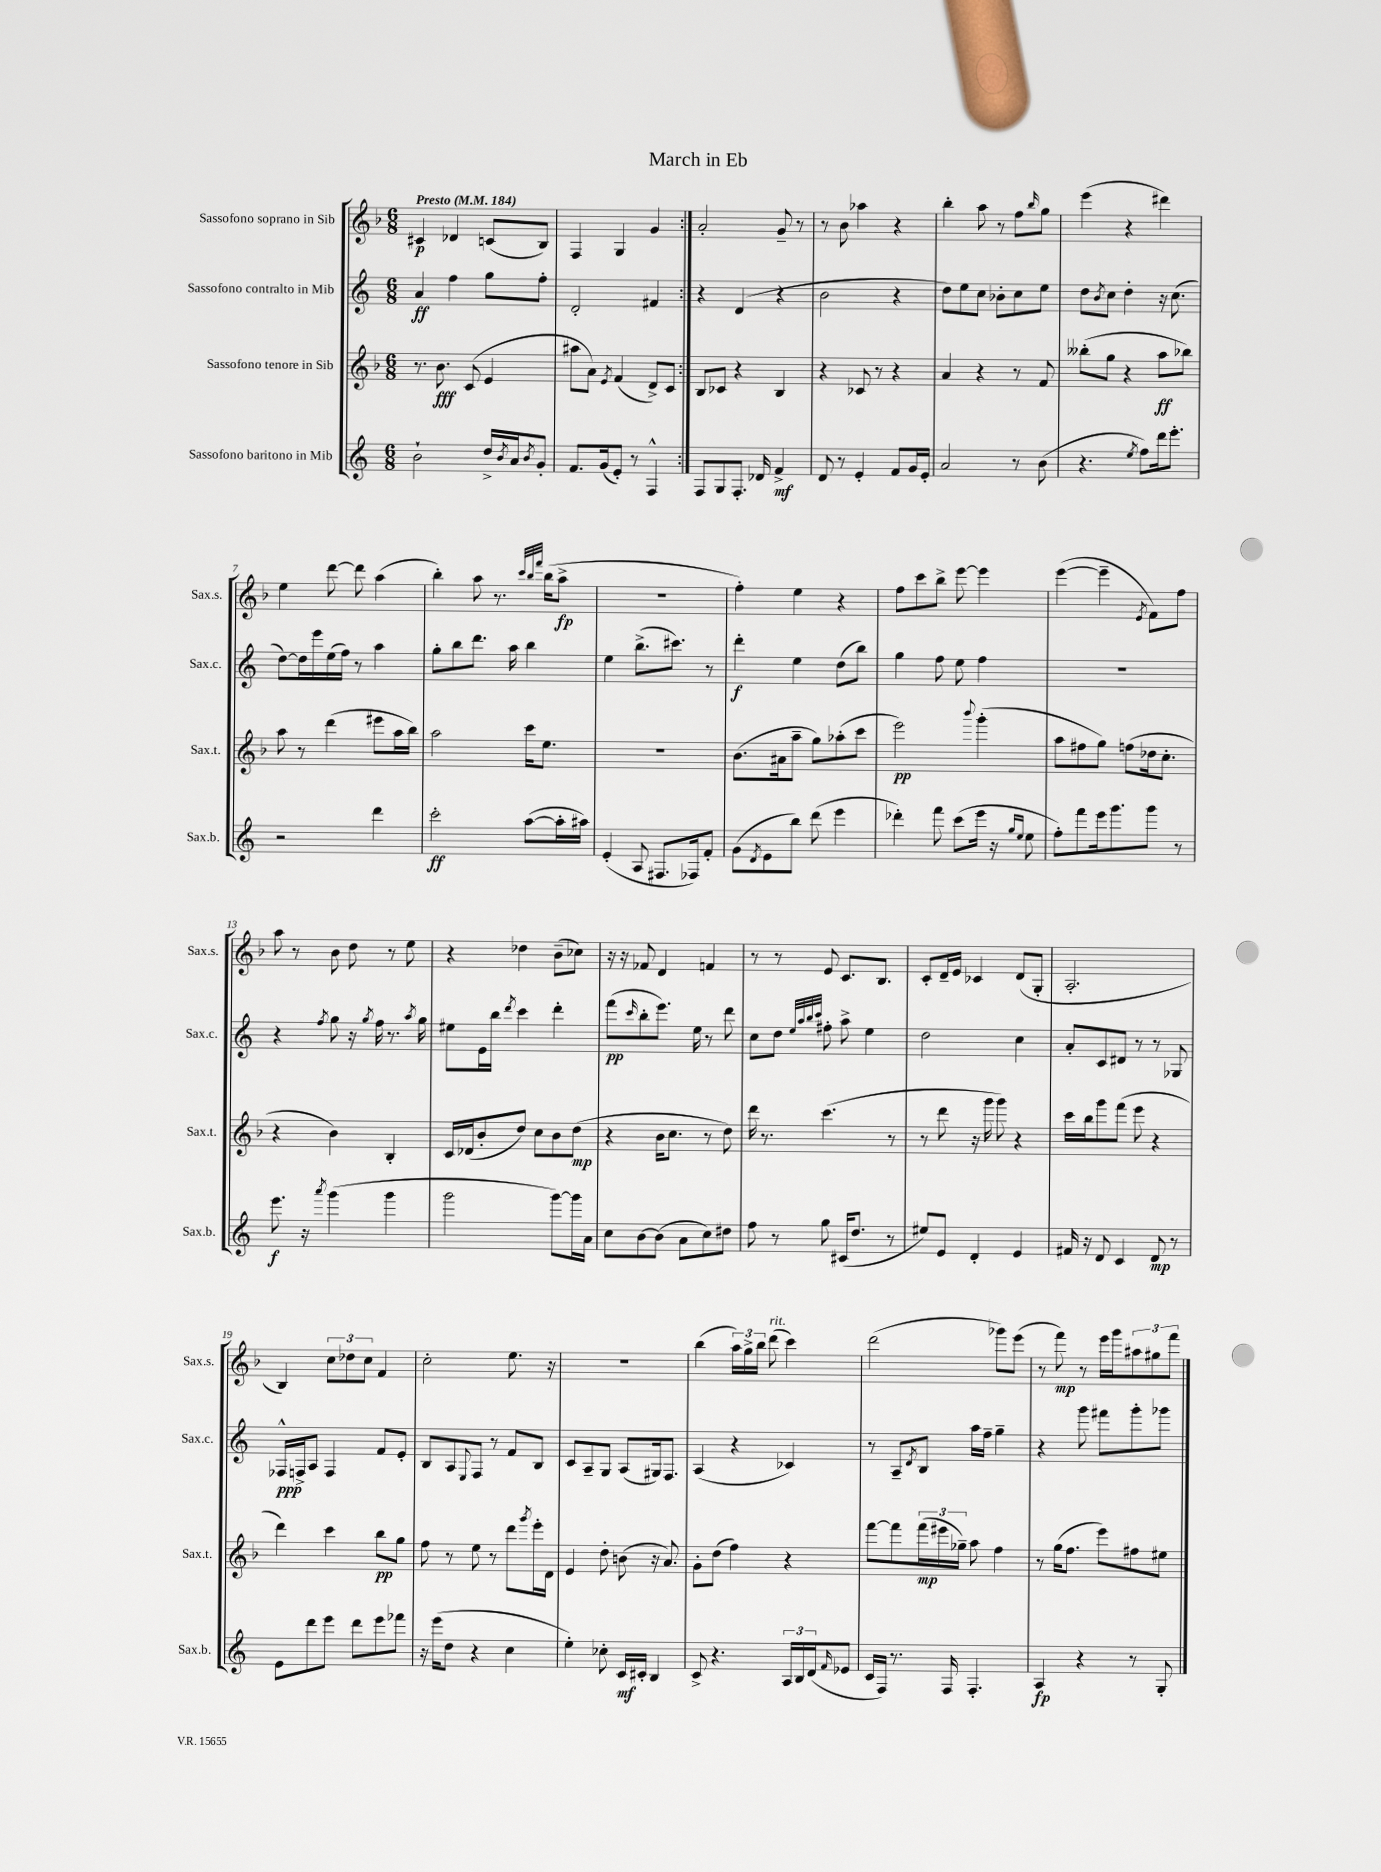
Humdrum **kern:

**kern	**kern	**kern	**kern
*staff4	*staff3	*staff2	*staff1
*clefG2	*clefG2	*clefG2	*clefG2
*k[]	*k[b-]	*k[]	*k[b-]
*M6/8	*M6/8	*M6/8	*M6/8
*MM184	*MM184	*MM184	*MM184
2b`\	8.r	4a/	4c#/
.	8.b-\	.	.
.	.	4ff\	4d-/
.	(8c/	.	.
16dd^/LL	4e/	8gg\L	(8c/L
8qb/	.	.	.
16a/J	.	.	.
8qb/	.	.	.
8g'/J	.	8ff'\J	8B-/J)
=	=	=	=
8.f/L	8aa#\L	2d'/	4F/
.	8a\J)	.	.
(16g/k	.	.	.
.	8qe/	.	.
8e'/J)	(4f/	.	4G/
8r	.	.	.
4F^^/	8d^/L)	4f#/	4g/
.	8c/J	.	.
=:|!	=:|!	=:|!	=:|!
8F/L	8B-/L	4r	2a'/
8G/	8c-/J	.	.
8.F'/J	4r	(4d/	.
16d-/	.	.	.
4f^/	4B-/	4r	8g~/
.	.	.	8r
=	=	=	=
8d/	4r	2b\	8r
8r	.	.	8b-\
4e'/	8c-/	.	4aa-\
.	8r	.	.
8f/L	4r	4r	4r
16g/L	.	.	.
16e'/JJ	.	.	.
=	=	=	=
2a/	4a/	8dd\L)	4bb-'\
.	.	8ee\	.
.	4r	8cc\J	8aa\
.	.	8b-'\L	8r
8r	8r	8cc\	8ff\L
.	.	.	16qqbb-/
(8b\	8f/	8ee\J	8gg\J
=	=	=	=
4.r	(8bb--'\L	8dd\L	(4eee\
.	.	8qb/	.
.	8gg\J	8cc\J	.
.	4r	4dd'\	4r
8qee/	.	.	.
8ff\L)	.	.	.
16ddd\k	8aa\L	16r	4ddd#\)
8.eee'\J	.	(8.cc\	.
.	8bb-\J)	.	.
=	=	=	=
2r	8aa\	[8dd\L)	4ee\
.	8r	16dd\]L	.
.	.	16eee\	.
.	(4ddd\	(16ee\	[8ddd\
.	.	16ff\JJ)	.
.	.	8r	8ddd\]
4ddd\	8eee#\L	4aa\	(4aa\
.	16aa\L	.	.
.	16bb-\JJ)	.	.
=	=	=	=
2ccc'\	2aa\	8gg'\L	4bb-'\)
.	.	8bb\	.
.	.	8.ddd\J	8aa\
.	.	.	8.r
.	.	16aa\	.
([8aa\L	16ccc\LK	4bb\	.
.	.	.	32qqccc/LLL
.	.	.	32qqbb-/
.	.	.	32qqfff/JJJ
.	8.ee\J	.	(16bb-\LK
16aa'\]L	.	.	8aa^\J
16aa#\JJ)	.	.	.
=	=	=	=
(4e'/	2.r	4ee\	2.r
8A/	.	(8.bb^\L	.
8.F#/L	.	.	.
.	.	8.ccc#\J)	.
16F-/k)	.	.	.
8f'/J	.	8r	.
=	=	=	=
(8g\L	(8.b-\L	4ddd'\	4ff'\)
8qd/	.	.	.
8e\	.	.	.
.	16a#\k	.	.
8bb\J)	8aa~\J	4ee\	4ee\
(8ddd\	8gg\L)	.	.
4eee\	(8aa-'\	(8dd\L	4r
.	8ccc\J	8bb\J)	.
=	=	=	=
4ddd-'\)	2eee\)	4gg\	8ff\L
.	.	.	8ccc\
8fff\	.	8ff\	8bb-^\J
(8ccc\L	.	8ee\	[8eee\
.	8qqbbb-/	.	.
16eee\Jk	(4ggg'\	4ff\	4eee\]
16r	.	.	.
16qqgg/LL	.	.	.
16qqee/JJ	.	.	.
8ee\	.	.	.
=	=	=	=
8ff'\L)	8aa\L	2.r	([4eee\
8fff\	8ff#\	.	.
16eee\k	8gg\J)	.	4eee~\]
8.ggg\	.	.	.
.	(8ff\L	.	.
.	.	.	8qe/
8ggg\J	16dd-\k	.	8f\L)
.	8.cc'\J	.	.
8r	.	.	8ff\J
=	=	=	=
8.eee\	4r	4r	8aa\
.	.	.	8r
16r	.	.	.
8qaaa/	.	8qff/	.
(4ggg\	4b-\)	8gg\	8b-\
.	.	16r	8dd\
.	.	8qgg/	.
.	.	16ff\	.
4ggg\	4B-'/	8.r	8r
.	.	.	8ee\
.	.	8qaa/	.
.	.	16gg\	.
=	=	=	=
2ggg\	16c/LL	8ee#\L	4r
.	(16d-/J	.	.
.	8b-'/	16e\L	.
.	.	16bb\JJ	.
.	.	8qddd/	.
.	8dd/J)	4ccc\	4dd-\
.	8cc\L	.	.
[8ggg\L)	8b-\	4ddd'\	(8b-~\L
16ggg\]L	(8dd\J	.	8cc-\J)
16a\JJ	.	.	.
=	=	=	=
8cc\L	4r	(8fff\L	16r
.	.	.	16r
.	.	16qqccc/	.
[8b\	.	8bb'\	8f-/
(8b\]J	16b-\LK	8.eee\J)	4d/
.	8.cc\J	.	.
8a\L	.	.	.
.	.	16ee\	.
8cc\)	8r	8r	4f/
8dd#\J	8dd\)	8ddd\	.
=	=	=	=
8ff\	16ddd\	8cc\L	8r
.	8.r	.	.
8r	.	8dd\J	8r
.	.	32qqee/LLL	.
.	.	32qqaa/	.
.	.	32qqbb/	.
.	.	32qqccc/JJJ	.
8gg\	(4.ccc\	8ff#'\	8e/
(16c#/LK	.	8aa^\	8.c/L
8.dd/J	.	.	.
.	.	4ee\	.
.	.	.	8.B-/J
8r	8r	.	.
=	=	=	=
8ee#/L)	8r	2dd\	8c'/L
8e/J	8ddd\	.	16d~/L
.	.	.	16e/JJ
4d'/	16r	.	4c-/
.	16ggg\	.	.
.	8ggg\)	.	.
4e/	4r	4cc\	(8d/L
.	.	.	8G'/J
=	=	=	=
16f#/	16ccc\LL	8a'/L	2.A'/
16r	16bb-\J	.	.
8d/	8ggg\	8c/	.
4c/	(8fff\J	8d#/J	.
.	8eee\	8r	.
8d/	4r	8r	.
8r	.	8G-/	.
=	=	=	=
8e\L	4ddd\)	16F-^^/LL	4B-/)
.	.	16F^/J	.
8ddd\	.	8A/J	.
8eee\J	4ccc\	4F/	12cc\L
.	.	.	12dd-\
8ddd\L	.	.	.
.	.	.	12cc\J
8eee\	8bb-\L	8f/L	4f/
8fff-\J	8gg\J	8e'/J	.
=	=	=	=
16r	8ff\	8B/L	2cc'\
(16eee\LK	.	.	.
8dd\J	8r	8A/	.
.	.	8qqE/	.
4r	8ee\	8F/J	.
.	8r	8r	.
4cc\	8ddd\L	8f/L	8.ee\
.	8qggg/	.	.
.	16eee'\L	8B/J	.
.	16d\JJ	.	16r
=	=	=	=
4ee'\)	4e/	8c/L	2.r
.	.	8A~/	.
8cc-'\	8dd'\	8G/J	.
16c/LL	(8b\	(8A/L	.
16c#'/JJ	.	.	.
4B/	16r	16G#/k)	.
.	8.a/)	8.F/J	.
=	=	=	=
8c^/	8g'\L	(4A/	(4bb-\
4.r	(8dd\J	.	.
.	4ff\)	4r	24aa\LL)
.	.	.	24gg^\
.	.	.	24bb-\JJ
.	.	.	(8ddd\
24A/LL	4r	4c-/)	4ccc\)
24B/	.	.	.
(24d/J	.	.	.
16qqf/	.	.	.
8e-/J	.	.	.
=	=	=	=
16c/LL	[8fff\L	8r	(2ddd\
16F/JJ)	.	.	.
8.r	8fff\]	8A~/L	.
.	.	8qd/	.
.	(24fff\L	8B/J	.
.	24eee#\	.	.
16F/	.	.	.
.	24gg-~\JJ)	.	.
4.F'/	8aa\	16aa\LL	.
.	.	16ff~\JJ	.
.	4ff\	4gg~\	8ggg-\L)
.	.	.	(8eee\J
=	=	=	=
4A/	8r	4r	8r
.	(16gg\LK	.	8fff\)
.	8.ff\J	.	.
4r	.	8ggg\	8r
.	8eee\L)	8fff#\L	16eee\LL
.	.	.	16ggg\J
8r	8ff#\	8ggg'\	12aa#\
.	.	.	12gg#\
8G'/	8ee#\J	8ggg-\J	.
.	.	.	12fff\J
==	==	==	==
*-	*-	*-	*-
